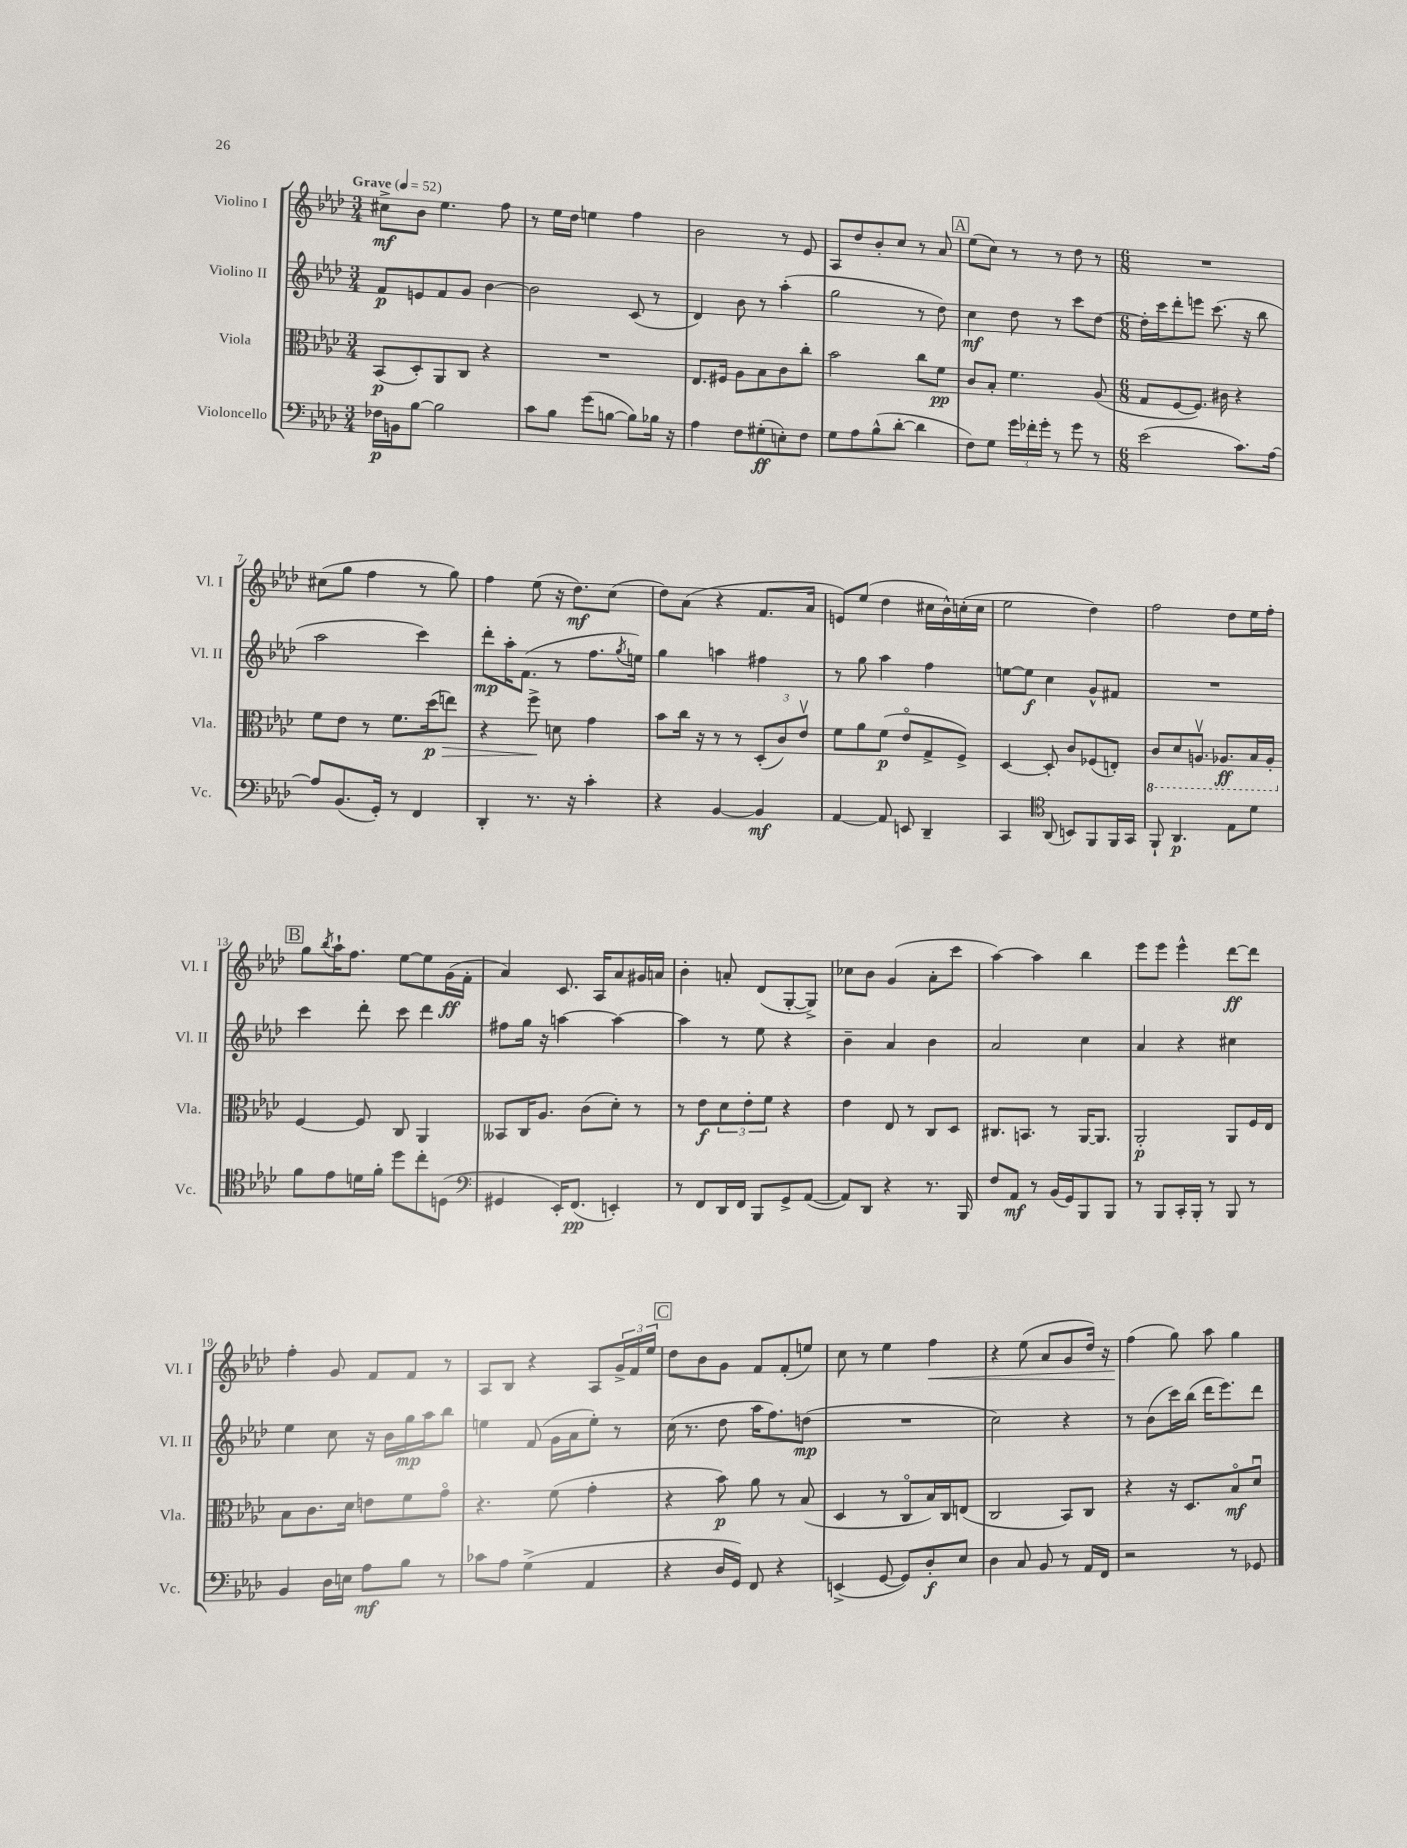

**kern	**dynam	**kern	**dynam	**kern	**dynam	**kern	**dynam
*part4	*part4	*part3	*part3	*part2	*part2	*part1	*part1
*staff4	*staff4	*staff3	*staff3	*staff2	*staff2	*staff1	*staff1
*I"Violoncello	*	*I"Viola	*	*I"Violino II	*	*I"Violino I	*
*I'Vc.	*	*I'Vla.	*	*I'Vl. II	*	*I'Vl. I	*
*clefF4	*	*clefC3	*	*clefG2	*	*clefG2	*
*k[b-e-a-d-]	*	*k[b-e-a-d-]	*	*k[b-e-a-d-]	*	*k[b-e-a-d-]	*
*M3/4	*	*M3/4	*	*M3/4	*	*M3/4	*
*MM52	*	*MM52	*	*MM52	*	*MM52	*
=1	=1	=1	=1	=1	=1	=1	=1
!	!	!	!	!	!	!LO:TX:a:B:t=Grave	!
16F-X\LL	p	(8BB-/L	p	8f/L	p	8cc#X^\L	mf
16BBn\J	.	.	.	.	.	.	.
[8B-\J	.	8D-'/)	.	8en/	.	8b-\J	.
2B-\]	.	8AA-/	.	8f/	.	4.ee-\	.
.	.	8C/J	.	8g/J	.	.	.
.	.	4r	.	[4b-\	.	.	.
.	.	.	.	.	.	8ff\	.
=2	=2	=2	=2	=2	=2	=2	=2
8c\L	.	2.r	.	2b-\]	.	8r	.
8B-\J	.	.	.	.	.	16ee-\LL	.
.	.	.	.	.	.	16dd-\JJ	.
(8g\L	.	.	.	.	.	4een\	.
[8Bn\J	.	.	.	.	.	.	.
8B\L])	.	.	.	(8c/	.	4ff\	.
16B-X\Jk	.	.	.	8r	.	.	.
16r	.	.	.	.	.	.	.
=3	=3	=3	=3	=3	=3	=3	=3
4A-\	.	8.E-/L	.	4d-/)	.	2b-\	.
.	.	16F#X/Jk	.	.	.	.	.
8F\L	.	8A-\L	.	8b-\	.	.	.
(8G#X'\	ff	8B-\	.	8r	.	.	.
8En'\)	.	8c\	.	(4aa-'\	.	8r	.
8F\J	.	8cc'\J	.	.	.	8e-/	.
=4	=4	=4	=4	=4	=4	=4	=4
8G\L	.	2b-\	.	2gg\	.	8A-/L	.
8A-\	.	.	.	.	.	8dd-/	.
(8B-^^\	.	.	.	.	.	8b-'/	.
[8d-'\J	.	.	.	.	.	8cc/J	.
4d-\]	.	8cc\L	.	8r	.	8r	.
.	.	8f\J	pp	8dd-\)	.	8a-/	.
!!LO:REH:place=s1:t=A
=5	=5	=5	=5	=5	=5	=5	=5
8F\L)	.	8c/L	.	4cc\	mf	(8ee-\L	.
8G\J	.	8B-'/J	.	.	.	8cc\J)	.
24g\LL	.	4.f\	.	8dd-\	.	8r	.
24f-X'\	.	.	.	.	.	.	.
24g'\JJ	.	.	.	.	.	.	.
8r	.	.	.	8r	.	8r	.
8g\	.	.	.	8ccc\L	.	8dd-\	.
8r	.	(8A-/	.	[8dd-\J	.	8r	.
=6	=6	=6	=6	=6	=6	=6	=6
*M6/8	*	*M6/8	*	*M6/8	*	*M6/8	*
(2e-\	.	8G/L	.	16dd-'\LL]	.	2.r	.
.	.	.	.	16ccc\J	.	.	.
.	.	[8F/	.	8ddd-'\	.	.	.
.	.	8.F/J])	.	8eeen\J	.	.	.
.	.	.	.	(8.ccc\	.	.	.
.	.	16c#X\	.	.	.	.	.
8.c\L)	.	4r	.	.	.	.	.
.	.	.	.	16r	.	.	.
.	.	.	.	8bb-\	.	.	.
[16A-\Jk	.	.	.	.	.	.	.
!!LO:LB:g=z
=7	=7	=7	=7	=7	=7	=7	=7
8A-/L]	.	8f\L	.	2aa-\	.	(8cc#X\L	.
(8.BB-/	.	8e-\J	.	.	.	8gg\J	.
.	.	8r	.	.	.	4ff\	.
16GG'/Jk)	.	.	.	.	.	.	.
8r	.	8.f\L	.	.	.	.	.
4FF/	.	.	.	4ccc\)	.	8r	.
!	!	!	!LO:HP:b	!	!	!	!
.	.	(16dd-\k	> p	.	.	.	.
.	.	8een\J)	.	.	.	8gg\)	.
=8	=8	=8	=8	=8	=8	=8	=8
4DD-'/	.	4r	.	8ddd-'\L	mp	4ff\	.
.	.	.	.	16aa-'\K	.	.	.
.	.	.	.	(8.f\J	.	.	.
8.r	.	8ff^\	.	.	.	(8ee-\	.
.	.	8dn\	]	8r	.	16r	.
16r	.	.	.	.	.	8.dd-\L)	mf
4c'\	.	4g\	.	8.ff\L	.	.	.
.	.	.	.	.	.	(8cc\J	.
.	.	.	.	8qgg/	.	.	.
.	.	.	.	16een\Jk)	.	.	.
=9	=9	=9	=9	=9	=9	=9	=9
4r	.	8b-\L	.	4gg\	.	8dd-\L)	.
.	.	16cc\Jk	.	.	.	(8a-\J	.
.	.	16r	.	.	.	.	.
[4BB-/	.	8r	.	4aan\	.	4r	.
.	.	8r	.	.	.	.	.
4BB-/]	mf	(12D-'/L	.	4ff#X\	.	8.f/L	.
.	.	12c/)	.	.	.	.	.
.	.	12e-v/J	.	.	.	.	.
.	.	.	.	.	.	16a-/Jk	.
=10	=10	=10	=10	=10	=10	=10	=10
[4AA-/	.	8f\L	.	8r	.	8en/L)	.
.	.	8a-\	.	8gg\	.	(8ee-/J	.
8AA-/]	.	(8f\J	p	4aa-\	.	4dd-\	.
8EEn/	.	8e-/L	.	.	.	.	.
4DD-~/	.	8G^/	.	4ff\	.	16cc#X\LL	.
.	.	.	.	.	.	16b-^^\)	.
.	.	8F^/J)	.	.	.	(16ccn'\	.
.	.	.	.	.	.	16cc\JJ	.
=11	=11	=11	=11	=11	=11	=11	=11
4CC/	.	[4D-/	.	[8een\L	.	2ee-\	.
.	.	.	.	8ee\J]	f	.	.
*clefC4	*	*	*	*	*	*	*
(8AA-/	.	8D-'/]	.	4cc\	.	.	.
8BBn/L)	.	8c/L	.	.	.	.	.
8FF/	.	(8F-X/	.	8g^^/L	.	4dd-\)	.
16FF/L	.	8En'/J)	.	8f#X/J	.	.	.
16GG/JJ	.	.	.	.	.	.	.
=12	=12	=12	=12	=12	=12	=12	=12
*	*	*8ba	*	*	*	*	*
8FF`/	.	8C/L	.	2.r	.	2ff\	.
4.AA-/	p	8D-/	.	.	.	.	.
.	.	8.AAnv/J	.	.	.	.	.
.	.	8.AA-X/L	ff	.	.	.	.
8E-\L	.	.	.	.	.	8dd-\L	.
8d-\J	.	16BB-/L	.	.	.	16ee-\L	.
.	.	16AA-'/JJ	.	.	.	16ff'\JJ	.
!!LO:LB:g=z
!!LO:REH:place=s1:t=B
=13	=13	=13	=13	=13	=13	=13	=13
*	*	*X8ba	*	*	*	*	*
8f\L	.	[4F/	.	4ccc\	.	8gg\L	.
.	.	.	.	.	.	8qbb-/	.
8e-\	.	.	.	.	.	16aa-`\K	.
.	.	.	.	.	.	8.ff\J	.
16dn\L	.	8F/]	.	8ddd-'\	.	.	.
16f'\JJ	.	.	.	.	.	.	.
8dd-\L	.	8C/	.	8ccc\	.	[8ee-\L	.
8cc'\	.	4AA-/	.	4ddd-\	.	8ee-\]	.
(8Dn\J	.	.	.	.	.	(16g\L	ff
.	.	.	.	.	.	16f'\JJ	.
=14	=14	=14	=14	=14	=14	=14	=14
*clefF4	*	*	*	*	*	*	*
4GG#X/	.	8BB--X/L	.	8ff#X\L	.	4a-/)	.
.	.	16C/K	.	16gg\Jk	.	.	.
.	.	8.A-/J	.	16r	.	.	.
16EE-'/KL)	.	.	.	[4aan\	.	8.c/	.
(8.FF/J	pp	.	.	.	.	.	.
.	.	(8c\L	.	.	.	.	.
.	.	.	.	.	.	16A-/KL	.
4EEn'/)	.	8d-'\J)	.	4aa\_	.	8a-/	.
.	.	8r	.	.	.	16g#X/L	.
.	.	.	.	.	.	16an/JJ	.
=15	=15	=15	=15	=15	=15	=15	=15
8r	.	8r	.	4aa\]	.	4b-'\	.
8FF/L	.	8e-\L	f	.	.	.	.
16DD-/L	.	12d-\	.	8r	.	8an'/	.
16FF/JJ	.	.	.	.	.	.	.
.	.	12e-'\	.	.	.	.	.
8BBB-/L	.	.	.	8ee-\	.	(8d-/L	.
.	.	12f\J	.	.	.	.	.
8GG^/	.	4r	.	4r	.	[8G'/	.
([8AA-/J	.	.	.	.	.	8G^/J])	.
=16	=16	=16	=16	=16	=16	=16	=16
8AA-/L])	.	4e-\	.	4b-~\	.	8cc-X\L	.
8DD-/J	.	.	.	.	.	8b-\J	.
4r	.	8E-/	.	4a-/	.	(4g/	.
.	.	8r	.	.	.	.	.
8.r	.	8C/L	.	4b-\	.	8a-'\L	.
.	.	8D-/J	.	.	.	8ccc\J	.
16BBB-/	.	.	.	.	.	.	.
=17	=17	=17	=17	=17	=17	=17	=17
8F/L	.	8.C#X/L	.	2a-/	.	[4aa-\)	.
8AA-/J	mf	.	.	.	.	.	.
.	.	8.BBn/J	.	.	.	.	.
8r	.	.	.	.	.	4aa-\]	.
(16BB-/LL	.	8r	.	.	.	.	.
16GG/J)	.	.	.	.	.	.	.
8BBB-/	.	[16AA-/KL	.	4cc\	.	4bb-\	.
.	.	8.AA-/J]	.	.	.	.	.
8BBB-/J	.	.	.	.	.	.	.
=18	=18	=18	=18	=18	=18	=18	=18
8r	.	2AA-'/	p	4a-/	.	8eee-\L	.
8BBB-/L	.	.	.	.	.	8eee-\J	.
16CC'/L	.	.	.	4r	.	4eee-^^\	.
16BBB-'/JJ	.	.	.	.	.	.	.
8r	.	.	.	.	.	.	.
8BBB-/	.	8AA-/L	.	4cc#X\	.	[8ddd-\L	ff
8r	.	16F/L	.	.	.	8ddd-\J]	.
.	.	16E-/JJ	.	.	.	.	.
!!LO:LB:g=z
=19	=19	=19	=19	=19	=19	=19	=19
4BB-/	.	8B-\L	.	4ee-\	.	4ff'\	.
.	.	8.c\	.	.	.	.	.
16D-\LL	.	.	.	8cc\	.	8g/	.
16En\JJ	.	16d-\Jk	.	.	.	.	.
8A-\L	mf	8en\L	.	16r	.	8f/L	.
.	.	.	.	16b-\LL	.	.	.
8B-\J	.	8f\	.	16gg\	mp	8f/J	.
.	.	.	.	16aa-\J	.	.	.
8r	.	8g\J	.	8bb-\J	.	8r	.
=20	=20	=20	=20	=20	=20	=20	=20
8c-X\L	.	4.r	.	4een\	.	8A-/L	.
8A-\J	.	.	.	.	.	8B-/J	.
(4G^\	.	.	.	(8f/	.	4r	.
.	.	(8f\	.	16g\LL	.	.	.
.	.	.	.	16a-\J	.	.	.
4AA-/	.	4g'\	.	8ee'\J)	.	8A-/L	.
.	.	.	.	8r	.	24g^/L	.
.	.	.	.	.	.	24f/	.
.	.	.	.	.	.	24ee-/JJ	.
!!LO:REH:place=s1:t=C
=21	=21	=21	=21	=21	=21	=21	=21
4r	.	4r	.	(16cc\	.	8dd-\L	.
.	.	.	.	8.r	.	.	.
.	.	.	.	.	.	8b-\	.
16D-/LL	.	8b-\)	p	8dd-\	.	8g\J	.
16GG/JJ)	.	.	.	.	.	.	.
8FF/	.	8a-\	.	16aa-\KL	.	8f/L	.
.	.	.	.	8.ff\)	.	.	.
4r	.	8r	.	.	.	(8f'/	.
.	.	(8B-/	.	(8ddn\J	mp	8een/J)	.
=22	=22	=22	=22	=22	=22	=22	=22
(4EEn^/	.	4D-/	.	2.r	.	8cc\	.
.	.	.	.	.	.	8r	.
[8GG/	.	8r	.	.	.	4ee-\	.
8GG/L])	.	8C/L	.	.	.	.	.
!	!	!	!	!	!	!	!LO:HP:b
8D-'/	f	16B-/L)	.	.	.	4ff\	<
.	.	16C/J	.	.	.	.	.
8E-/J	.	(8En/J	.	.	.	.	.
=23	=23	=23	=23	=23	=23	=23	=23
4D-\	.	2C/	.	2cc\)	.	4r	.
8C/	.	.	.	.	.	(8ee-\	.
8BB-/	.	.	.	.	.	8a-/L	.
8r	.	8BB-/L)	.	4r	.	8g/	.
16AA-/LL	.	8C/J	.	.	.	16dd-/Jk)	.
16FF/JJ	.	.	.	.	.	16r	.
=24	=24	=24	=24	=24	=24	=24	=24
2r	.	4r	.	8r	.	(4ff\	.
.	.	.	.	(8b-\L	.	.	.
.	.	16r	.	16ccc\L)	.	8gg\)	[
.	.	8.D-/L	.	(16bb-\JJ	.	.	.
.	.	.	.	16ddd-\KL	.	8aa-\	.
.	.	.	.	8.eee-\)	.	.	.
8r	.	8B-/	mf	.	.	4gg\	.
8GG-X/	.	8d-u/J	.	8ddd-\J	.	.	.
==	==	==	==	==	==	==	==
*-	*-	*-	*-	*-	*-	*-	*-
